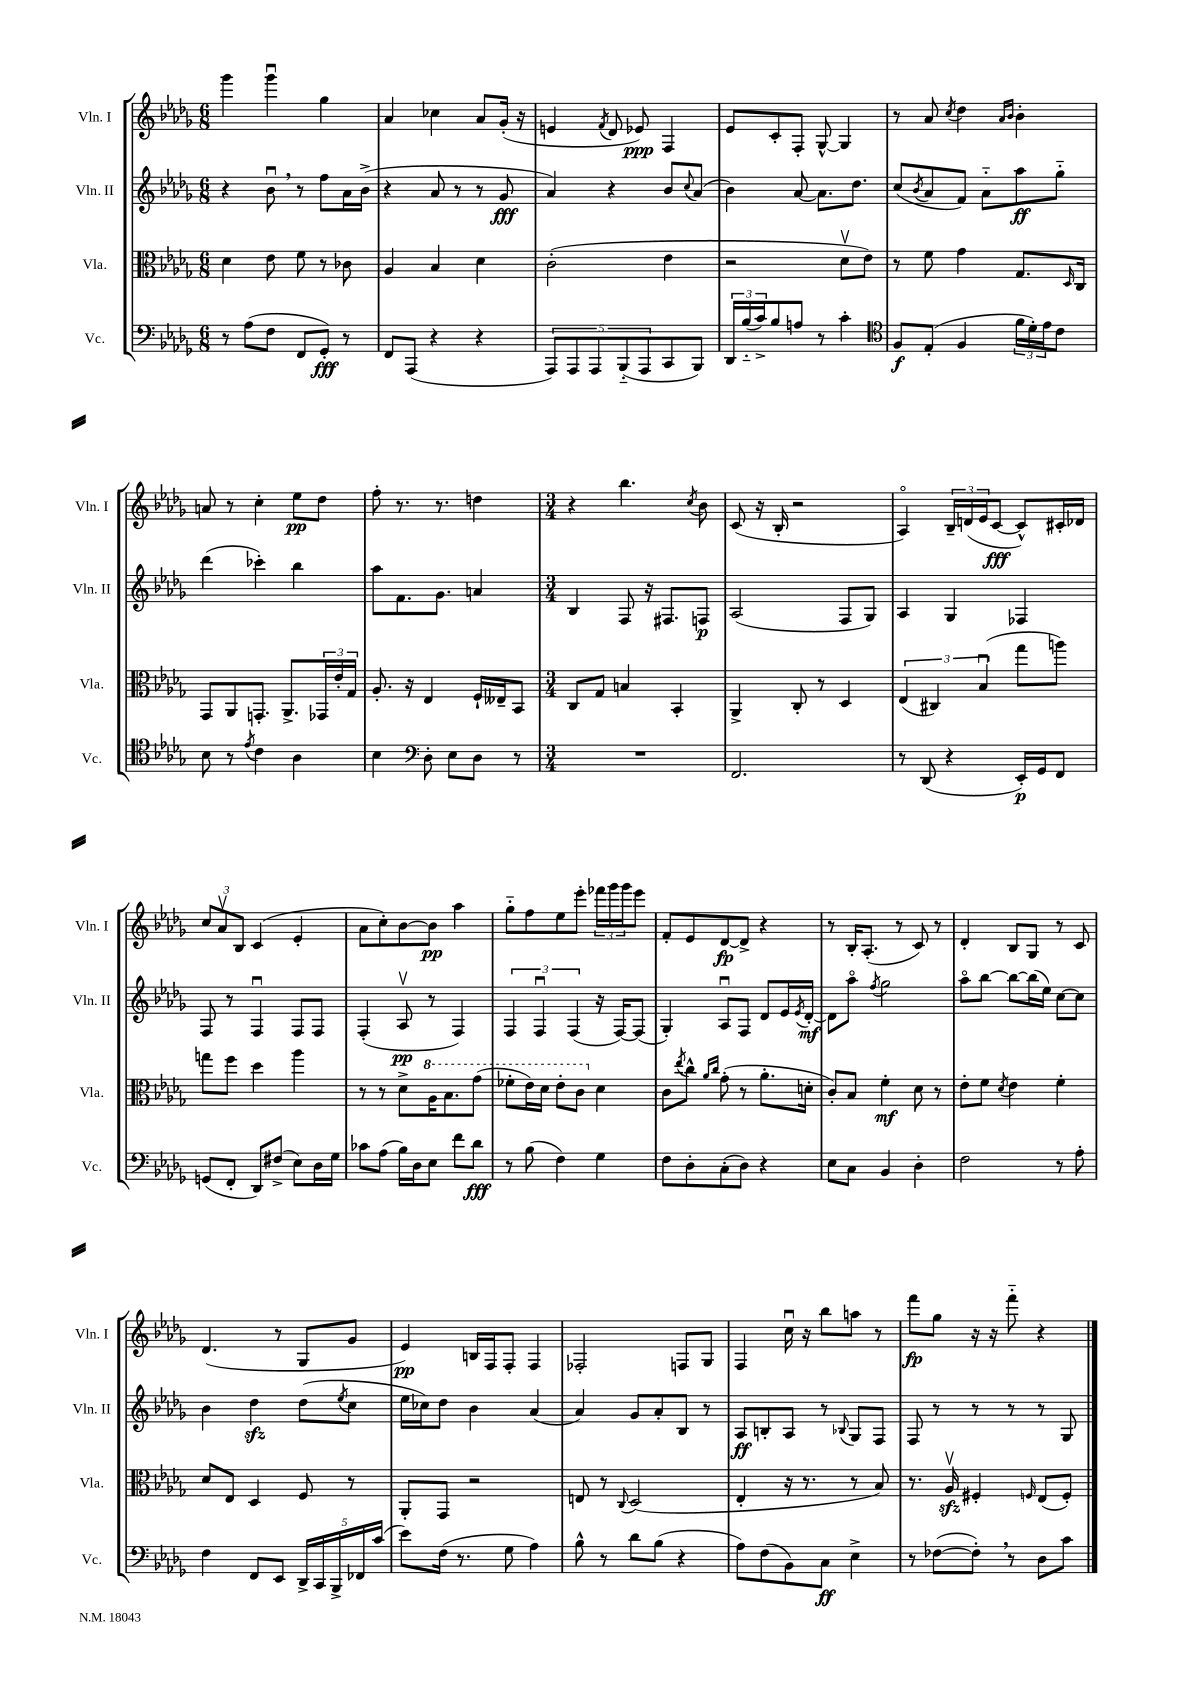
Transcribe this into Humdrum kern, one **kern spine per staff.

**kern	**kern	**kern	**kern
*staff4	*staff3	*staff2	*staff1
*clefF4	*clefC3	*clefG2	*clefG2
*k[b-e-a-d-g-]	*k[b-e-a-d-g-]	*k[b-e-a-d-g-]	*k[b-e-a-d-g-]
*M6/8	*M6/8	*M6/8	*M6/8
8r	4d-	4r	4ggg-
(8A-	.	.	.
8F	8e-	8b-u	4ggg-u
8FF	8f	8r	.
8GG-')	8r	8ff	4gg-
8r	8c-	16a-	.
.	.	(16b-^	.
=	=	=	=
8FF	4A-	4r	4a-
(8AAA-	.	.	.
4r	4B-	8a-	4cc-
.	.	8r	.
4r	4d-	8r	8a-
.	.	8g-	(16g-'
.	.	.	16r
=	=	=	=
10AAA-)	(2c'	4a-)	4e
10AAA-	.	.	.
10AAA-	.	.	.
.	.	.	8qf
.	.	4r	8d-
(10BBB-'~	.	.	.
.	.	.	8e-)
10AAA-	.	.	.
8CC	4e-	8b-	4F
.	.	8qqcc	.
8BBB-)	.	(8a-	.
=	=	=	=
24DD-	2r	4b-)	8e-
(24B-'~	.	.	.
24c^)	.	.	.
8B-	.	.	8c'
8A	.	[8a-	8F'
8r	.	8.a-]	[8G-^^
4c'	8d-v	.	4G-]
.	.	8.dd-	.
.	8e-)	.	.
=	=	=	=
*clefC4	*	*	*
8F	8r	(8cc	8r
.	.	8qb-	.
(8E-'	8f	8a-	8a-
.	.	.	8qcc
4F	4g-	8f)	4dd-
.	.	8a-'~	.
.	.	.	16qqa-
.	.	.	16qqb-
24f	8.G-	8aa-	4b-'
24d-')	.	.	.
24e-	.	.	.
8c	.	8gg-'~	.
.	16qqD-	.	.
.	16C	.	.
=	=	=	=
8B-	8GG-	(4ddd-	8a
8r	8AA-	.	8r
8qe-	.	.	.
4c	8.GG'	4ccc-')	4cc'
.	8.AA-^	.	.
4A-	.	4bb-	8ee-
.	24GG-	.	8dd-
.	24e-'	.	.
.	24G-	.	.
=	=	=	=
4B-	8.A-'	8aa-	8ff'
.	.	8.f	8.r
.	16r	.	.
*clefF4	*	*	*
8D-'	4E-	.	.
.	.	8.g-	8.r
8E-	.	.	.
8D-	16F`	4a	4dd
.	16E--~	.	.
8r	8BB-	.	.
=	=	=	=
*M3/4	*M3/4	*M3/4	*M3/4
2.r	8C	4B-	4r
.	8G-	.	.
.	4B	8F	4.bb-
.	.	16r	.
.	.	8.F#	.
.	4BB-'	.	.
.	.	.	8qcc
.	.	8F	8b-
=	=	=	=
2.FF	4AA-^	(2A-	(8c
.	.	.	16r
.	.	.	16B-'
.	8C'	.	2r
.	8r	.	.
.	4D-	8F	.
.	.	8G-)	.
=	=	=	=
8r	(6E-	4A-	4A-o)
(8DD-	.	.	.
.	6C#)	.	.
4r	.	4G-	24B-~
.	.	.	(24d
.	(6B-u	.	24e-
.	.	.	[8c
16EE-')	8gg-	4F-	8c^^])
16GG-	.	.	.
8FF	8aa)	.	16c#'
.	.	.	16d-
=	=	=	=
(8GG	8gg	8F	12cc
.	.	.	12a-v
8FF'	8ff	8r	.
.	.	.	12B-
8DD-)	4dd-	4Fu	(4c
(8F#^	.	.	.
8E-)	4aa-	8F	4e-'
16D-	.	8F	.
16G-	.	.	.
=	=	=	=
8c-	8r	(4F'	8a-
(8A-	8r	.	8cc')
16B-)	8d-^	8A-v	[8b-
16D-	.	.	.
8E-	16a-	8r	8b-]
.	8.b-	.	.
8f	.	4F)	4aa-
8d-	(8gg-	.	.
=	=	=	=
8r	8ff-'	6F	8gg-'~
(8B-	16ee-)	.	8ff
.	.	6Fu	.
.	16dd-	.	.
4F)	8ee-'	.	8ee-
.	.	(6F	.
.	8cc	.	8eee-'
4G-	4d-	16r	24fff-
.	.	.	24ggg-
.	.	[16F)	.
.	.	.	24ggg-
.	.	(8F]	8eee-
=	=	=	=
8F	8c	4G-')	8f'
.	8qee-	.	.
8D-'	8cc^^	.	8e-
.	16qqa-	.	.
.	16qqcc	.	.
(8C'	(8g-'	8A-u	[8d-
8D-)	8r	8F	8d-^]
4r	8.a-'	8d-	4r
.	.	16e-	.
.	.	8qe-	.
.	16d'	[16d-'	.
=	=	=	=
8E-	8c')	8d-]	8r
8C	8B-	8aa-o	16B-'
.	.	.	(8.A-'
.	.	8qff	.
4BB-	4f'	2gg-	.
.	.	.	8r
4D-'	8d-	.	8c)
.	8r	.	8r
=	=	=	=
2F	8e-'	8aa-o	4d-'
.	8f	[8bb-	.
.	8qd-	.	.
.	4e-	8bb-_	8B-
.	.	(16bb-]	8G-
.	.	16ee-)	.
8r	4f'	[8cc	8r
8A-'	.	8cc]	8c
=	=	=	=
4F	8d-	4b-	(4.d-
.	8E-	.	.
8FF	4D-	4dd-	.
8EE-	.	.	8r
20DD-^	8F	(8dd-	8G-
20CC	.	.	.
20BBB-^	.	.	.
.	.	8qee-	.
.	8r	8cc	8g-
20FF-	.	.	.
(20c	.	.	.
=	=	=	=
8e-)	8AA-'	16ee-	4e-)
.	.	16cc-)	.
(16F	8GG-	8dd-	.
8.r	.	.	.
.	2r	4b-	16B
.	.	.	16F
8G-	.	.	8F'
4A-)	.	(4a-	4F
=	=	=	=
8B-^^	8E	4a-)	2F-'
8r	8r	.	.
.	8qqC	.	.
8d-	(2D-	8g-	.
(8B-	.	8a-'	.
4r	.	8B-	8F
.	.	8r	8G-
=	=	=	=
8A-)	4E-'	8A-	4F
(8F	.	8B'	.
8BB-)	16r	8A-	16ccu
.	8.r	.	16r
8C	.	8r	8bb-
.	.	8qqB-	.
4E-^	8r	8G-	8aa
.	8B-)	8F	8r
=	=	=	=
8r	8.r	8F	8fff
([8F-	.	8r	8gg-
.	16A-v	.	.
8F-'])	4F#'	8r	16r
.	.	.	16r
8r	.	8r	8fff'~
.	16qqF	.	.
8D-	(8E-	8r	4r
8c	8F')	8G-	.
==	==	==	==
*-	*-	*-	*-
